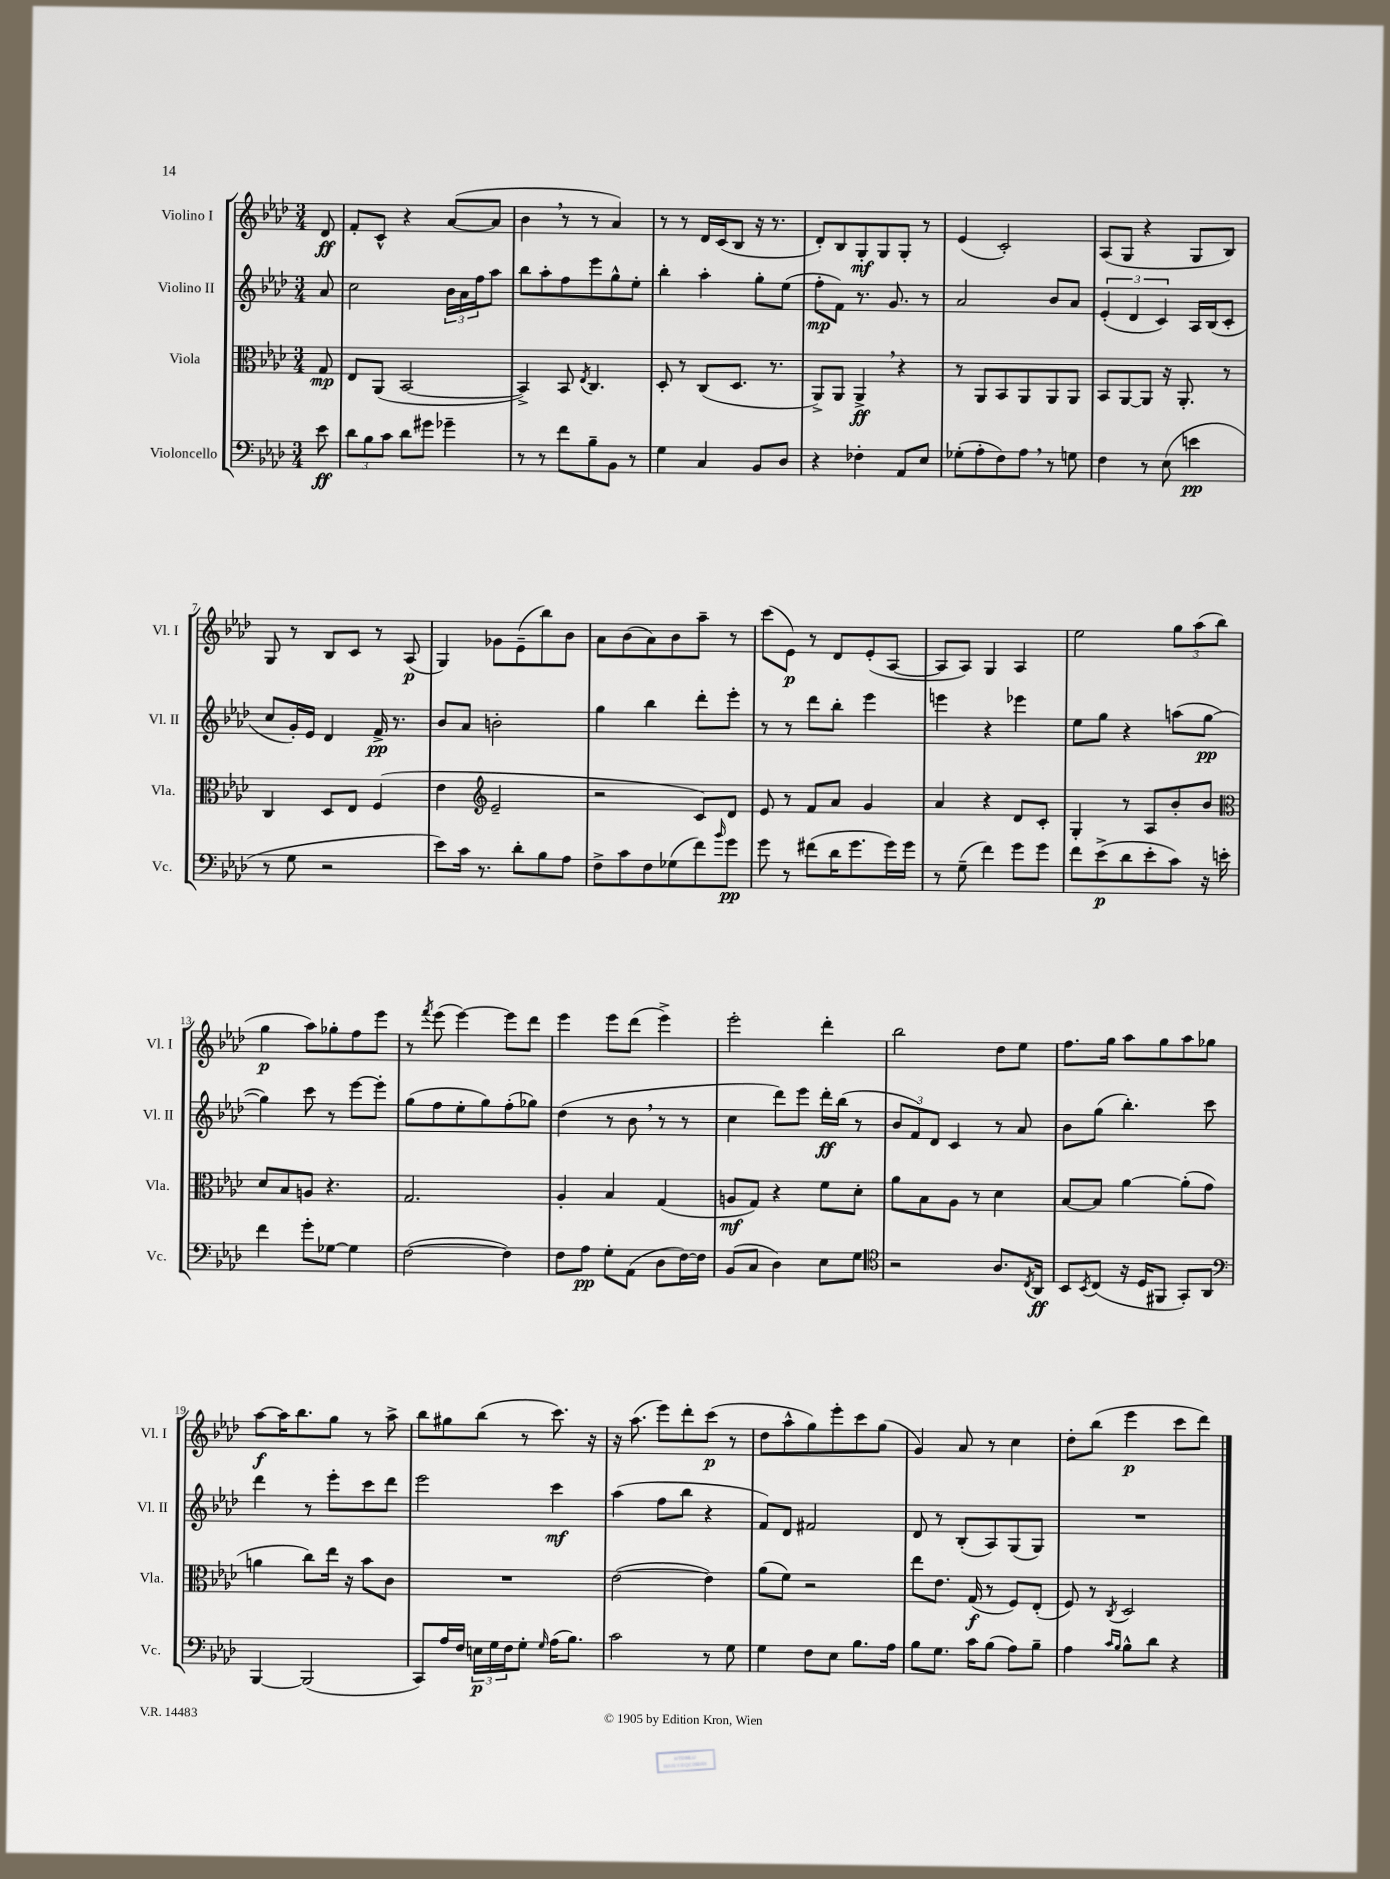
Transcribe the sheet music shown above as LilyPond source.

<<
\new StaffGroup <<
\new Staff = "s0" \with { instrumentName = "Violino I" shortInstrumentName = "Vl. I" } {
    \clef treble \key aes \major \numericTimeSignature \time 3/4 \partial 8
    des'8\ff |
    f'8-. c'8-^ r4 aes'8~( aes'8 |
    bes'4 \breathe r8 r8 aes'4) |
    r8 r8 des'16 c'16( bes8 r16 r8. |
    des'8-.) bes8 g8-.\mf g8 g8-. r8 |
    ees'4( c'2-.) |
    aes8( g8 r4 g8 bes8) |
    g8 r8 bes8 c'8 r8 aes8\p( |
    g4) ges'8 ees'8--( bes''8) bes'8 |
    aes'8 bes'8( aes'8) bes'8 aes''8-- r8 |
    c'''8( ees'8\p) r8 des'8 ees'8-.( aes8~ |
    aes8 aes8) g4 aes4 |
    ees''2 \tuplet 3/2 { g''8 aes''8( bes''8 } |
    g''4\p aes''8) ges''8-. f''8 ees'''8 |
    r8 \acciaccatura { f'''8 } ees'''8( ees'''4~) ees'''8 des'''8 |
    ees'''4 ees'''8 des'''8( ees'''4->) |
    ees'''2-. des'''4-. |
    bes''2 des''8 ees''8 |
    f''8. g''16 aes''8 g''8 aes''8 ges''8 |
    aes''8~\f aes''16 bes''8. g''8 r8 aes''8-> |
    bes''8 gis''8 bes''8( r8 c'''8.) r16 |
    r16 aes''8.( ees'''8) des'''8-. c'''8\p( r8 |
    des''8 aes''8-^ g''8) ees'''8-. c'''8 g''8( |
    g'4) aes'8 r8 c''4 |
    des''8-. bes''8( ees'''4\p c'''8 des'''8) \bar "|." |
}
\new Staff = "s1" \with { instrumentName = "Violino II" shortInstrumentName = "Vl. II" } {
    \clef treble \key aes \major \numericTimeSignature \time 3/4 \partial 8
    aes'8 |
    c''2 \tuplet 3/2 { bes'16 aes'16 f''16 } aes''8 |
    bes''8 aes''8-. f''8 ees'''8 g''8-^ ees''8-. |
    bes''4-. aes''4-. g''8-. ees''8( |
    f''8-.\mp f'8) r8. g'8. r8 |
    aes'2 bes'8 aes'8 |
    \tuplet 3/2 { ees'4-.( des'4 c'4) } aes16 bes16( c'8-. |
    c''8 g'16-.) ees'16 des'4 f'16->\pp r8. |
    bes'8 aes'8 b'2-. |
    g''4 bes''4 des'''8-. ees'''8-. |
    r8 r8 des'''8 bes''8-. ees'''4 |
    e'''4 r4 ees'''4 |
    ees''8 g''8 r4 a''8( g''8~\pp |
    g''4) c'''8 r8 ees'''8~ ees'''8-. |
    g''8( f''8 ees''8-. g''8) f''8-.( ges''8) |
    des''4( r8 bes'8 \breathe r8 r8 |
    c''4 des'''8) ees'''8 des'''16-.\ff bes''16( r8 |
    \tuplet 3/2 { bes'8 f'8) des'8 } c'4 r8 aes'8 |
    bes'8 g''8( bes''4.-.) c'''8 |
    des'''4 r8 ees'''8-. c'''8 des'''8 |
    ees'''2 c'''4\mf |
    aes''4( f''8 bes''8 r4 |
    f'8) des'8 fis'2 |
    des'8 r8 bes8-.( aes8) g8( g8) |
    R2. \bar "|." |
}
\new Staff = "s2" \with { instrumentName = "Viola" shortInstrumentName = "Vla." } {
    \clef alto \key aes \major \numericTimeSignature \time 3/4 \partial 8
    g8\mp |
    ees8 aes,8( bes,2~ |
    bes,4->) bes,8 \acciaccatura { ees8 } c4. |
    des8-. r8 c8( des8. r8. |
    aes,8->) aes,8 aes,4->\ff \breathe r4 |
    r8 aes,8 bes,8 aes,8 aes,8 aes,8 |
    bes,8 aes,8~ aes,8 r16 aes,8.-. r8 |
    c4 des8 ees8 f4( |
    ees'4 \clef treble ees'2-- |
    r2 c'8) des'8 |
    ees'8 r8 f'8 aes'8 g'4 |
    aes'4 r4 des'8 c'8-. |
    g4-. r8 aes8 bes'8-. bes'8 |
    \clef alto des'8 bes8 a8 r4. |
    g2. |
    aes4-. bes4 g4( |
    a8\mf g8) r4 f'8 des'8-. |
    aes'8 bes8 aes8 r8 des'4 |
    bes8~ bes8 aes'4~ aes'8-.( g'8 |
    a'4 c''8) ees''16 r16 bes'8 c'8 |
    R2. |
    ees'2~( ees'4) |
    aes'8( f'8) r2 |
    ees''8 ees'8. g16\f( r8 f8) ees8-.( |
    f8) r8 \acciaccatura { c8 } des2 \bar "|." |
}
\new Staff = "s3" \with { instrumentName = "Violoncello" shortInstrumentName = "Vc." } {
    \clef bass \key aes \major \numericTimeSignature \time 3/4 \partial 8
    ees'8\ff |
    \tuplet 3/2 { des'8 bes8 c'8 } des'8 gis'8 ges'4-- |
    r8 r8 f'8 bes8-- bes,8 r8 |
    g4 c4 bes,8 des8 |
    r4 fes4-. aes,8 ees8 |
    ges8-.( aes8-. f8) aes8 \breathe r8 g8 |
    f4 r8 ees8( e'4\pp |
    r8 g8 r2 |
    ees'8) c'16 r8. des'8-. bes8 aes8 |
    f8-> c'8 f8 ges8( f'8) \grace { bes'16 } g'8\pp |
    g'8 r8 fis'8( des'16 g'8. g'16) g'16 |
    r8 g8--( f'4) g'8 g'8 |
    f'8 ees'8->\p( des'8 ees'8-. c'8) r16 e'16-. |
    f'4 g'8-. ges8~ ges4 |
    f2~( f4) |
    f8 aes8\pp g8-. aes,8( des8 f16~) f16 |
    bes,8( c8 des4) ees8 g8 |
    \clef tenor r2 aes8. \acciaccatura { c8 } aes,16\ff |
    bes,8 \acciaccatura { bes,8 } c8( r16 des16 fis,8 g,8-.) aes,8 |
    \clef bass bes,,4~ bes,,2( |
    c,8) aes16 f16 \tuplet 3/2 { e16\p g16 f16 } g8-. \grace { g16 } aes16( bes8.) |
    c'2 r8 g8 |
    g4 f8 ees8 bes8. aes16 |
    bes8 g8. c'16 bes8( aes8) bes8-- |
    aes4 \grace { c'16 bes16 } bes8-^ des'8 r4 \bar "|." |
}
>>
>>
